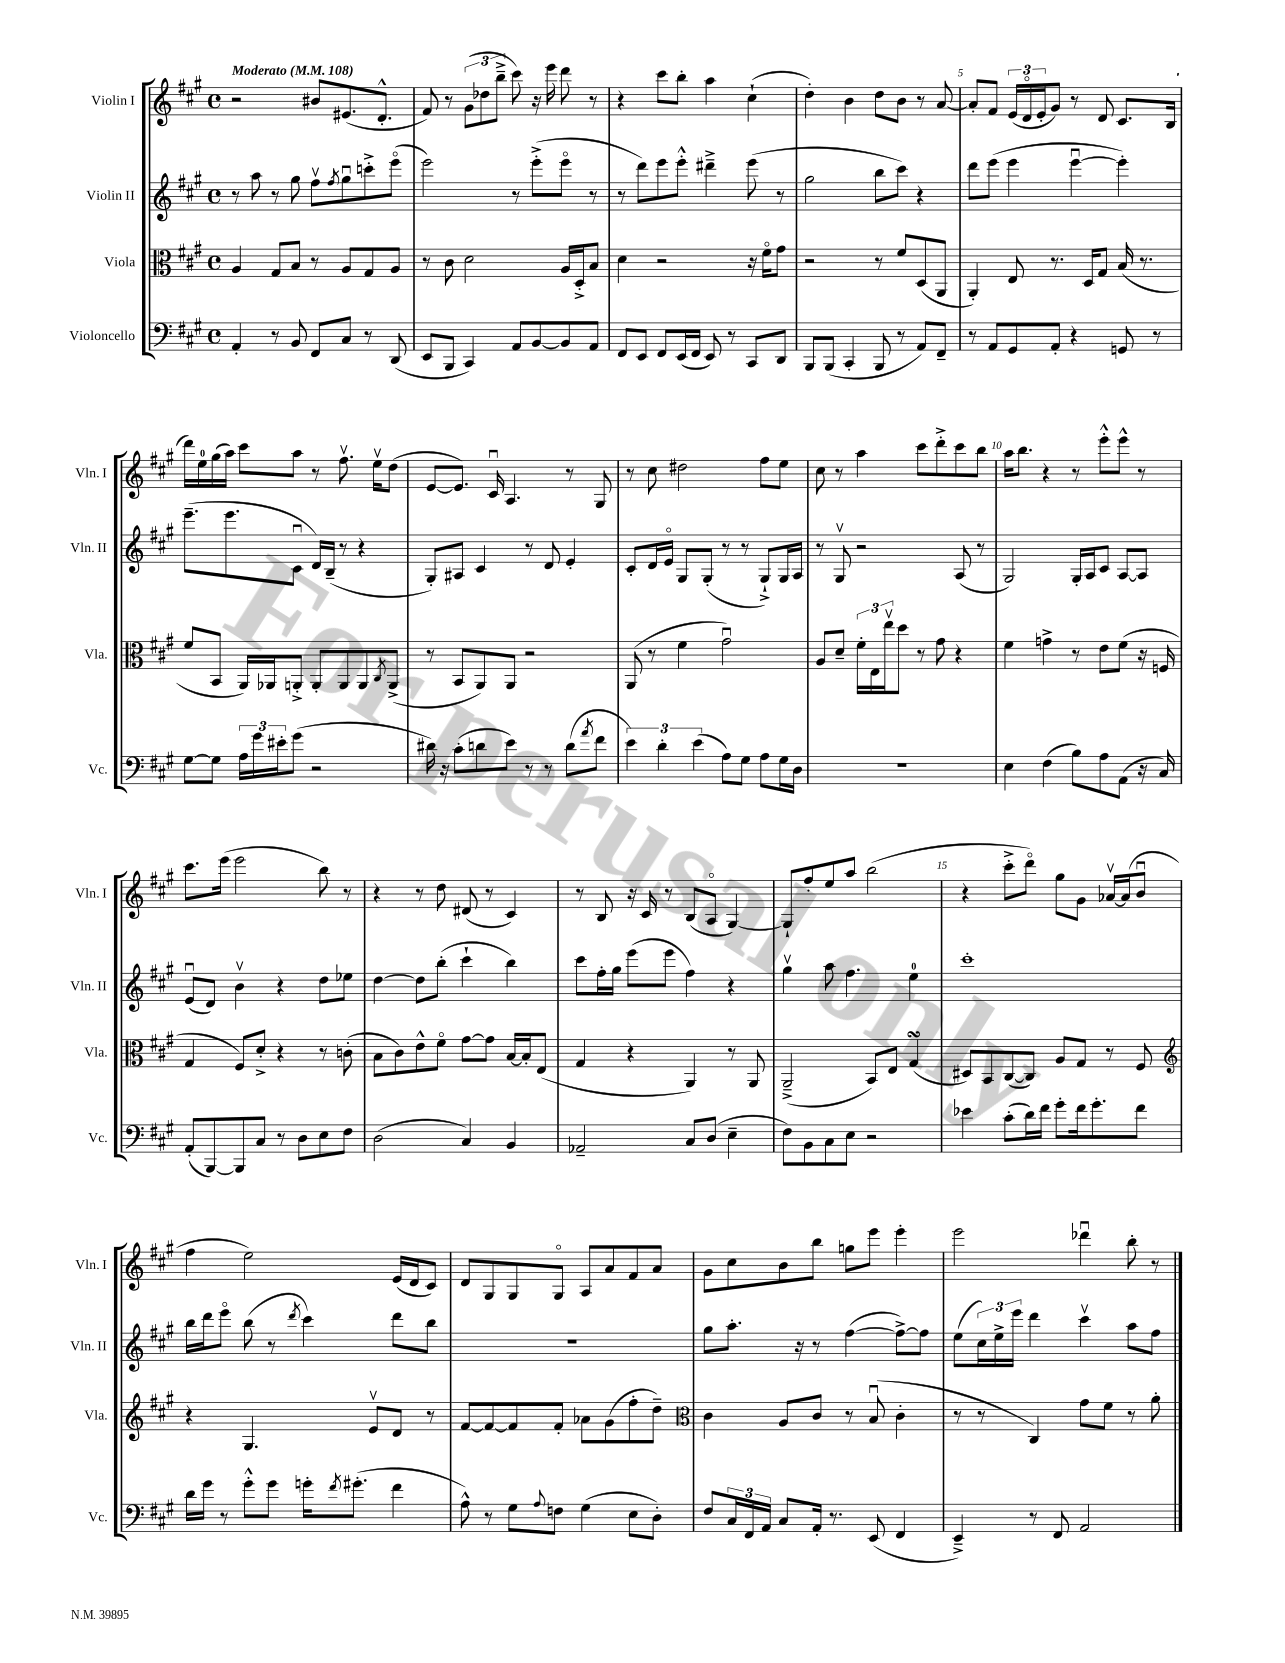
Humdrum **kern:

**kern	**kern	**kern	**kern
*staff4	*staff3	*staff2	*staff1
*clefF4	*clefC3	*clefG2	*clefG2
*k[f#c#g#]	*k[f#c#g#]	*k[f#c#g#]	*k[f#c#g#]
*M4/4	*M4/4	*M4/4	*M4/4
*met(c)	*met(c)	*met(c)	*met(c)
*MM108	*MM108	*MM108	*MM108
4AA'/	4A/	8r	2r
.	.	8aa\	.
8r	8G#/L	8r	.
8BB/	8B/J	8gg#\	.
8FF#/L	8r	8ff#v\L	8b#/L
.	.	8qff#/	.
8C#/J	8A/L	8gg#u\	(8.e#/
8r	8G#/	8ccc'^\	.
.	.	.	8.d'^^/J
(8DD/	8A/J	(8eeeo\J	.
=	=	=	=
8EE/L	8r	2eee\)	8f#/)
8BBB/J	8c#\	.	8r
4CC#/)	2d\	.	(12g#\L
.	.	.	12dd-\
.	.	.	12bb~^\J
8AA/L	.	8r	8ccc#\)
[8BB/	.	(8eee'^\L	16r
.	.	.	16eee\
8BB/]	16A/LL	8eeeo\J	8ddd\
.	16D'^/J	.	.
8AA/J	8B/J	8r	8r
=	=	=	=
8FF#/L	4d\	8r	4r
8EE/J	.	8ddd\L)	.
8FF#/L	2r	8eee\	8ccc#\L
(16EE/L	.	8eee'^^\J	8bb'\J
16FF#/JJ	.	.	.
8EE/)	.	4ddd#~^\	4aa\
8r	.	.	.
8CC#/L	16r	(8eee\	(4cc#`\
.	16f#o\LK	.	.
8DD/J	8g#\J	8r	.
=	=	=	=
8BBB/L	2r	2gg#\	4dd'\)
(8BBB/J	.	.	.
4CC#'/	.	.	4b\
8BBB/	8r	8bb\L	8dd\L
8r	8f#/L	8ccc#\J)	8b\J
8AA/L)	(8D/	4r	8r
8FF#~/J	8AA/J	.	[8a/
=	=	=	=
8r	4AA'/)	8ddd\L	8a'/]L
8AA/L	.	(8eee\J	8f#/J
8GG#/	8E/	4eee\	(24e/LL
.	.	.	24do/
.	.	.	24e'/J
8AA'/J	8.r	.	8g#/J)
4r	.	[4eeeu\	8r
.	16D/LK	.	.
.	8G#/J	.	8d/
8GG/	(16B/	4eee'\])	8.c#/L
.	8.r	.	.
8r	.	.	.
.	.	.	(16B/Jk
=	=	=	=
[8G#\L	8f#/L	(8.eee~\L	16ddd\LL)
.	.	.	16ee\
8G#\]J	8BB/J	.	(16gg#\
.	.	8.eee\	16aa\JJ)
24A\LL	16AA/LL)	.	8ccc#\L
24g#\	.	.	.
.	16AA-/J	.	.
24e#'\J	.	.	.
(8g#\J	8AA'^/J	8c#u\J	8aa\J
2r	8AA'/L	16d/LL)	8r
.	.	(16B~/JJ	.
.	8AA/	8r	8.ff#v\
.	8AA/	4r	.
.	.	.	16eev\LK
.	8qC#/	.	.
.	(8AA^/J	.	(8dd\J
=	=	=	=
16d#\)	8r	8G#'/L)	[8e/L
16r	.	.	.
(8c#'\L	8BB/L	8A#/J	8.e/]J)
8d\	8AA/)	4c#/	.
.	.	.	16c#u/
8e\J)	8AA/J	.	4.A/
8r	2r	8r	.
8r	.	8d/	.
(8d\L	.	4e'/	8r
8qa/	.	.	.
8f#\J	.	.	8G#/
=	=	=	=
6e\)	(8AA/	8c#'/L	8r
.	8r	16d/L	8cc#\
6d'\	.	.	.
.	.	16eo/JJ	.
.	4f#\	8G#/L	2dd#\
(6e\	.	.	.
.	.	(8G#'/J	.
8A\L)	2g#u\)	8r	.
8G#\J	.	8r	.
8A\L	.	8G#`^/L)	8ff#\L
16G#\L	.	16G#/L	8ee\J
16D\JJ	.	16A/JJ	.
=	=	=	=
1r	8A/L	8r	8cc#\
.	8d~/J	8G#v/	8r
.	24f#'\LL	2r	4aa\
.	24E\	.	.
.	24eev\J	.	.
.	8dd\J	.	.
.	8r	.	8ccc#\L
.	8g#\	.	8ddd'^\
.	4r	(8A/	8ccc#\
.	.	8r	8bb\J
=	=	=	=
4E\	4f#\	2G#/)	16aa\LK
.	.	.	8.bb\J
(4F#\	4g^\	.	4r
8B\L)	8r	16G#'/LL	8r
.	.	16A/J	.
8A\	8e\L	8c#/J	8eee'^^\L
(8AA\J	(8f#\J	[8A/L	8eee^^\J
16r	16r	8A/]J	8r
16C#/)	16F/	.	.
=	=	=	=
(8AA'/L	4G#/	(8eu/L	8.ccc#\L
[8BBB/)	.	8d/J)	.
.	.	.	(16eee\Jk
8BBB/]	8F#/L)	4bv\	2eee\
8C#/J	8d'^/J	.	.
8r	4r	4r	.
8D\L	.	.	.
8E\	8r	8dd\L	8bb\)
8F#\J	(8c'\	8ee-\J	8r
=	=	=	=
(2D\	8B\L	[4dd\	4r
.	8c#\)	.	.
.	8e^^\	8dd\]L	8r
.	8f#o\J	(8bb'\J	8dd\
4C#/)	[8g#\L	4ccc#`\	(8d#/
.	8g#\]J	.	8r
4BB/	[16B/LL	4bb\)	4c#/)
.	16B'/]J	.	.
.	(8E/J	.	.
=	=	=	=
2AA-~/	4G#/	8ccc#\L	8r
.	.	16ff#'\L	8B/
.	.	16gg#\JJ	.
.	4r	(8eee\L	16r
.	.	.	16c#/
.	.	8eee\J	8r
8C#/L	4AA/)	4ff#\)	(8B/L
(8D/J	.	.	8Ao/J
4E~\	8r	4r	[4G#/)
.	8AA/	.	.
=	=	=	=
8F#\L)	(2AA~^/	4gg#v\	8G#`/]L
8BB\	.	.	8ff#'/
8C#\	.	8aa\	8ee/
8E\J	.	4.ff#\	8aa/J
2r	8BB/L)	.	(2bb\
.	8E/J	.	.
.	(4G#/	4ee\	.
=	=	=	=
4e-\	8D#/L)	1ccc#'	4r
.	8BB/	.	.
(8c#'\L	([8C#/	.	8ccc#'^\L
16d\L)	8C#/]J)	.	8dddo\J)
16f#\JJ	.	.	.
8g#'\L	8A/L	.	8gg#\L
16f#\k	8G#/J	.	8g#\J
8.g#'\	.	.	.
.	8r	.	[16a-v/LL
.	.	.	(16a-/]J
8f#\J	8F#/	.	8bu/J
=	=	=	=
*	*clefG2	*	*
16d\LL	4r	16bb\LL	4ff#\
16g#\JJ	.	16ddd\J	.
8r	.	8eeeo\J	.
8g#'^^\L	4.G#/	(8bb\	2ee\)
8g#\J	.	8r	.
.	.	8qddd/	.
16g'\LK	.	4ccc#\)	.
8qf#/	.	.	.
(8.g#'\J	.	.	.
.	8ev/L	.	.
4f#\	8d/J	8ddd\L	(16e/LL
.	.	.	16d/J
.	8r	8bb\J	8c#/J)
=	=	=	=
8A^^\)	[8f#/L	1r	8d/L
8r	8f#/_	.	8G#/
8G#\L	8f#/]	.	8G#/
8qqA/	.	.	.
8F\J	8f#'/J	.	8G#o/J
(4G#\	8a-\L	.	8A/L
.	(8g#\	.	8a/
8E\L	8ff#'\	.	8f#/
8D'\J)	8dd~\J)	.	8a/J
=	=	=	=
*	*clefC3	*	*
8F#/L	4c#\	8gg#\L	8g#\L
24C#/L	.	8.aa'\J	8cc#\
24FF#/	.	.	.
24AA/JJ	.	.	.
8C#/L	8A/L	.	8b\
.	.	16r	.
16AA'/Jk	8c#/J	8r	8bb\J
8.r	.	.	.
.	8r	([4ff#\	8gg\L
(8EE/	(8Bu/	.	8eee\J
4FF#/	4c#'\	8ff#^\_L)	4eee'\
.	.	8ff#\]J	.
=	=	=	=
4EE~^/)	8r	(8ee\L	2eee\
.	8r	24cc#\L)	.
.	.	24ee^\	.
.	.	24eee\JJ	.
8r	4C#/)	4ddd\	.
8FF#/	.	.	.
2AA/	8g#\L	4ccc#v\	4ddd-u\
.	8f#\J	.	.
.	8r	8aa\L	8bb'\
.	8a'\	8ff#\J	8r
==	==	==	==
*-	*-	*-	*-
